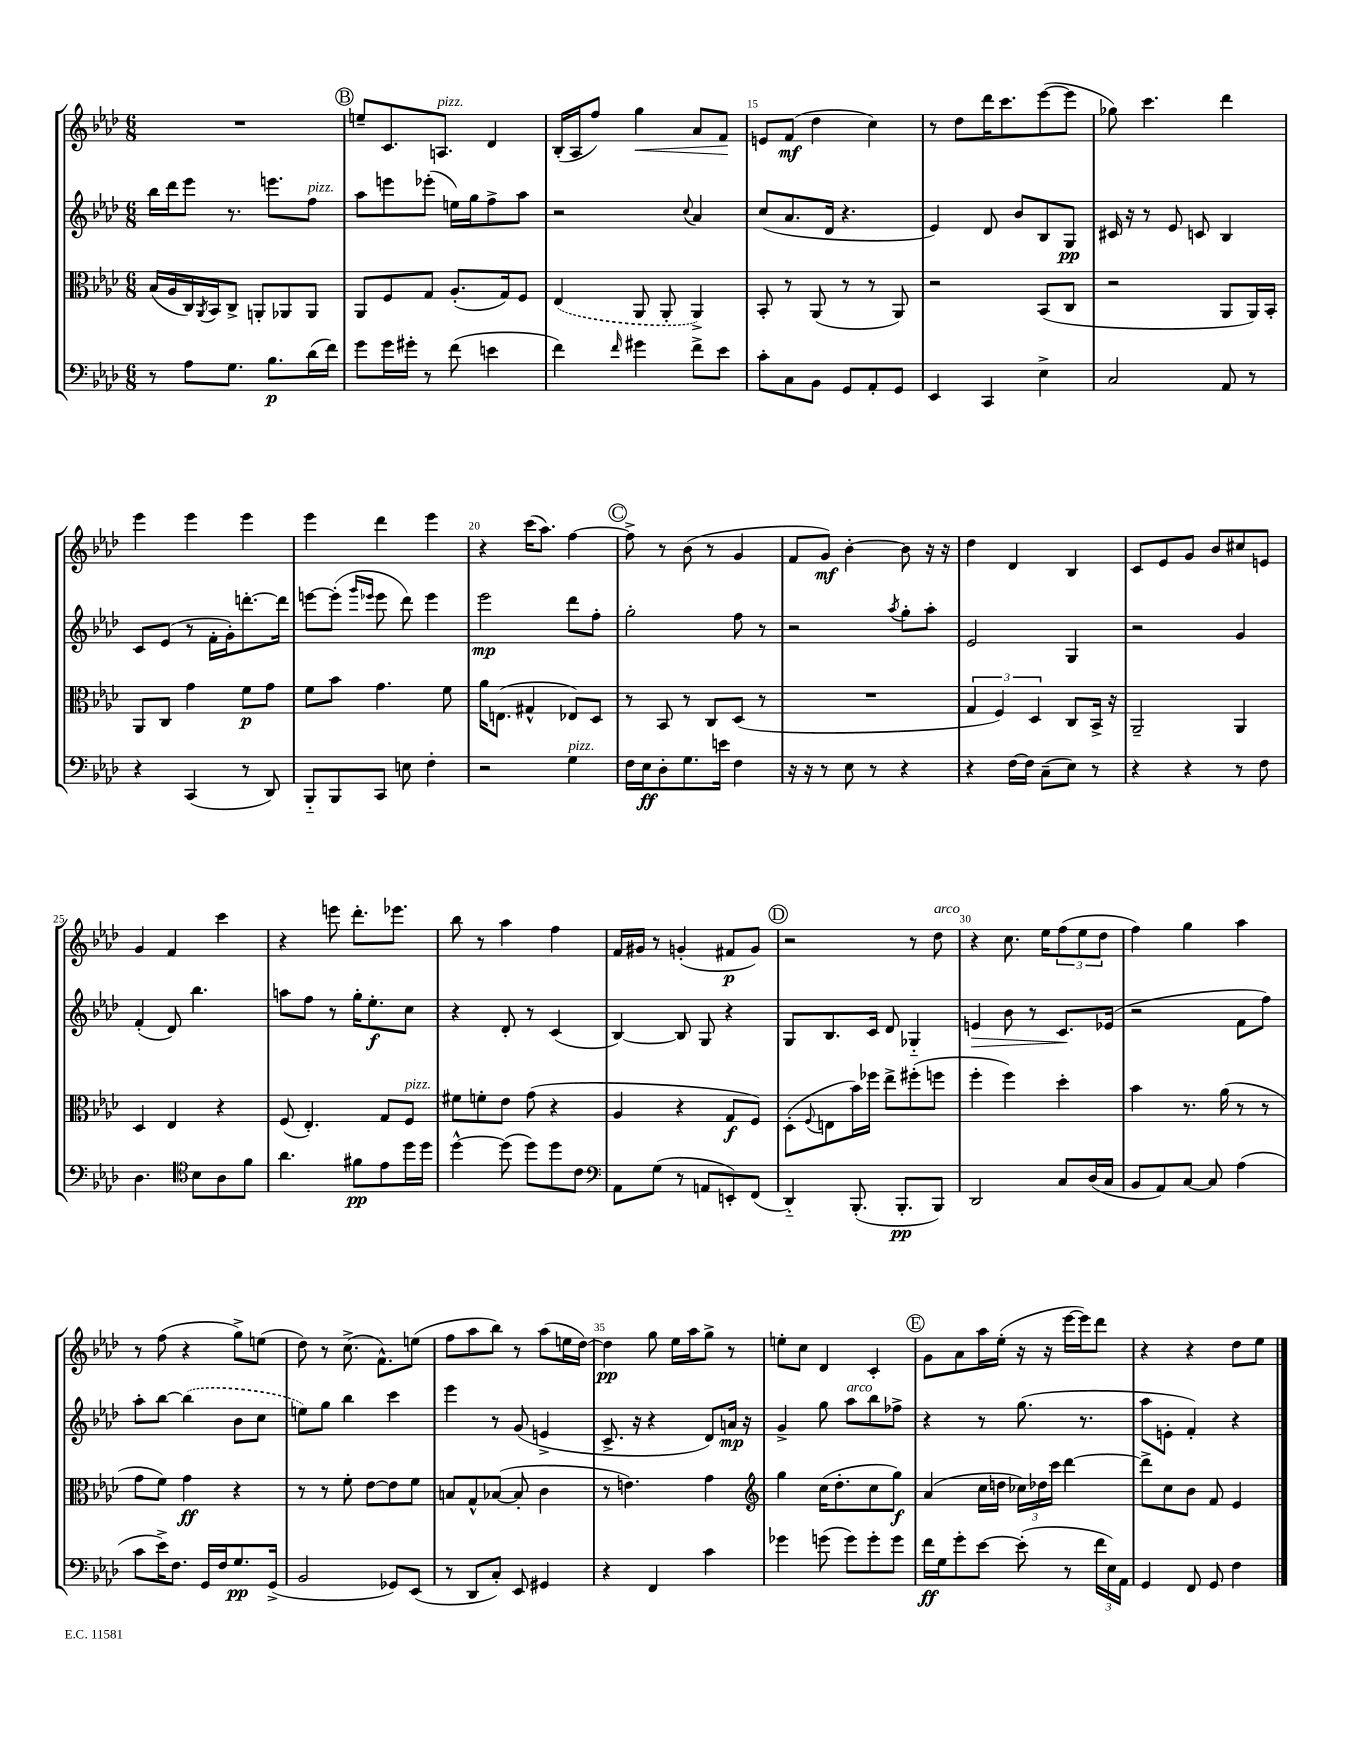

**kern	**dynam	**kern	**dynam	**kern	**dynam	**kern	**dynam
*part4	*part4	*part3	*part3	*part2	*part2	*part1	*part1
*staff4	*staff4	*staff3	*staff3	*staff2	*staff2	*staff1	*staff1
*clefF4	*	*clefC3	*	*clefG2	*	*clefG2	*
*k[b-e-a-d-]	*	*k[b-e-a-d-]	*	*k[b-e-a-d-]	*	*k[b-e-a-d-]	*
*M6/8	*	*M6/8	*	*M6/8	*	*M6/8	*
=12	=12	=12	=12	=12	=12	=12	=12
8r	.	(16B-/LL	.	16bb-\LL	.	2.r	.
.	.	16A-/	.	16ddd-\J	.	.	.
8A-\L	.	16C/)	.	8eee-\J	.	.	.
.	.	8qAA-/	.	.	.	.	.
.	.	16BB-/J	.	.	.	.	.
8.G\J	.	8C^/J	.	8.r	.	.	.
.	.	8AAn'/L	.	.	.	.	.
8.B-\L	p	.	.	8.eeen\L	.	.	.
.	.	8AA-X/	.	.	.	.	.
!	!	!	!	!LO:TX:a:i:t=pizz.	!	!	!
(16d-\L	.	8AA-/J	.	8ff\J	.	.	.
16f\JJ)	.	.	.	.	.	.	.
!!LO:REH:place=s1:t=B
=13	=13	=13	=13	=13	=13	=13	=13
8g\L	.	8AA-/L	.	8aa-\L	.	8een~/L	.
16g\L	.	8F/	.	8eeen\	.	8.c/	.
16g#X'\JJ	.	.	.	.	.	.	.
8r	.	8G/J	.	(8eee-X'\J	.	.	.
!	!	!	!	!	!	!LO:TX:a:i:t=pizz.	!
.	.	.	.	.	.	8.An/J	.
(8f\	.	(8.A-'/L	.	16een\LL)	.	.	.
.	.	.	.	16gg\J	.	.	.
4en\	.	.	.	8ff^\	.	4d-/	.
.	.	16G/k)	.	.	.	.	.
.	.	8F/J	.	8aa-\J	.	.	.
=14	=14	=14	=14	=14	=14	=14	=14
4f\)	.	(4E-/	.	2r	.	(16B-'/LL	.
.	.	.	.	.	.	16A-/J	.
.	.	.	.	.	.	8ff/J)	.
16qqf/	.	.	.	.	.	.	.
!	!	!	!	!	!	!	!LO:HP:b
4g#X\	.	8AA-/	.	.	.	4gg\	<
.	.	8AA-'/	.	.	.	.	.
.	.	.	.	8qqcc/	.	.	.
8f^\L	.	4AA-^/)	.	4a-/	.	8a-/L	.
8e-\J	.	.	.	.	.	8f/J	.
.	.	.	.	.	.	.	[
=15	=15	=15	=15	=15	=15	=15	=15
8c'\L	.	8BB-'/	.	(8cc/L	.	8en/L	.
8C\	.	8r	.	8.a-/	.	(8f/J	mf
8BB-\J	.	(8AA-/	.	.	.	4dd-\	.
.	.	.	.	16d-/Jk	.	.	.
8GG/L	.	8r	.	4.r	.	.	.
8AA-'/	.	8r	.	.	.	4cc\)	.
8GG/J	.	8AA-/)	.	.	.	.	.
=16	=16	=16	=16	=16	=16	=16	=16
4EE-/	.	2r	.	4e-/)	.	8r	.
.	.	.	.	.	.	8dd-\L	.
4CC/	.	.	.	8d-/	.	16ddd-\K	.
.	.	.	.	.	.	8.ccc\	.
.	.	.	.	8b-/L	.	.	.
4E-^\	.	(8BB-/L	.	8B-/	.	([8eee-\	.
.	.	8C/J	.	8G/J	pp	8eee-\J]	.
=17	=17	=17	=17	=17	=17	=17	=17
2C/	.	2r	.	16c#X/	.	8gg-X\)	.
.	.	.	.	16r	.	.	.
.	.	.	.	8r	.	4.ccc\	.
.	.	.	.	8e-/	.	.	.
.	.	.	.	8cn/	.	.	.
8AA-/	.	8AA-/L	.	4B-/	.	4ddd-\	.
8r	.	16AA-/L)	.	.	.	.	.
.	.	16BB-'/JJ	.	.	.	.	.
!!LO:LB:g=z
=18	=18	=18	=18	=18	=18	=18	=18
4r	.	8AA-/L	.	8c/L	.	4eee-\	.
.	.	8C/J	.	(8e-/J	.	.	.
(4CC/	.	4g\	.	8r	.	4eee-\	.
.	.	.	.	16f'\LL	.	.	.
.	.	.	.	16g'\J)	.	.	.
8r	.	8f\L	p	[8.dddn'\	.	4eee-\	.
8DD-/)	.	8g\J	.	.	.	.	.
.	.	.	.	16ddd\Jk]	.	.	.
=19	=19	=19	=19	=19	=19	=19	=19
8BBB-/L	.	8f\L	.	[8eeen\L	.	4eee-\	.
8BBB-/	.	8b-\J	.	(8eee'\J]	.	.	.
.	.	.	.	16qqggg/LL	.	.	.
.	.	.	.	16qqeee-X/JJ	.	.	.
8CC/J	.	4.g\	.	8eee-\	.	4ddd-\	.
8En\	.	.	.	8ddd-\)	.	.	.
4F'\	.	.	.	4eee-\	.	4eee-\	.
.	.	8f\	.	.	.	.	.
=20	=20	=20	=20	=20	=20	=20	=20
2r	.	16a-\KL	.	2eee-\	mp	4r	.
.	.	(8.En\J	.	.	.	.	.
.	.	4G#X^^/	.	.	.	(16ccc\KL	.
.	.	.	.	.	.	8.aa-\J)	.
!LO:TX:a:i:t=pizz.	!	!	!	!	!	!	!
4G\	.	8E-X/L)	.	8ddd-\L	.	[4ff\	.
.	.	8D-/J	.	8ff'\J	.	.	.
!!LO:REH:place=s1:t=C
=21	=21	=21	=21	=21	=21	=21	=21
16F\LL	.	8r	.	2gg'\	.	8ff^\]	.
16E-\J	ff	.	.	.	.	.	.
8D-'\	.	8BB-/	.	.	.	8r	.
8.G\	.	8r	.	.	.	(8b-\	.
.	.	8C/L	.	.	.	8r	.
16en\Jk	.	.	.	.	.	.	.
4F\	.	(8D-/J	.	8ff\	.	4g/	.
.	.	8r	.	8r	.	.	.
=22	=22	=22	=22	=22	=22	=22	=22
16r	.	2.r	.	2r	.	8f/L	.
16r	.	.	.	.	.	.	.
8r	.	.	.	.	.	8g/J)	mf
8E-\	.	.	.	.	.	[4b-'\	.
8r	.	.	.	.	.	.	.
.	.	.	.	8qaa-/	.	.	.
4r	.	.	.	8gg'\L	.	8b-\]	.
.	.	.	.	8aa-'\J	.	16r	.
.	.	.	.	.	.	16r	.
=23	=23	=23	=23	=23	=23	=23	=23
4r	.	6G/	.	2e-/	.	4dd-\	.
.	.	6F/)	.	.	.	.	.
[16F\LL	.	.	.	.	.	4d-/	.
16F\JJ]	.	.	.	.	.	.	.
.	.	6D-/	.	.	.	.	.
(8C~\L	.	.	.	.	.	.	.
8E-\J)	.	8C/L	.	4G/	.	4B-/	.
8r	.	16BB-^/Jk	.	.	.	.	.
.	.	16r	.	.	.	.	.
=24	=24	=24	=24	=24	=24	=24	=24
4r	.	2AA-~/	.	2r	.	8c/L	.
.	.	.	.	.	.	8e-/	.
4r	.	.	.	.	.	8g/J	.
.	.	.	.	.	.	8b-/L	.
8r	.	4AA-/	.	4g/	.	8cc#X/	.
8F\	.	.	.	.	.	8en/J	.
!!LO:LB:g=z
=25	=25	=25	=25	=25	=25	=25	=25
4.D-\	.	4D-/	.	(4f'/	.	4g/	.
.	.	4E-/	.	8d-/)	.	4f/	.
*clefC4	*	*	*	*	*	*	*
8B-\L	.	.	.	4.bb-\	.	.	.
8A-\	.	4r	.	.	.	4ccc\	.
8f\J	.	.	.	.	.	.	.
=26	=26	=26	=26	=26	=26	=26	=26
4.a-\	.	(8F/	.	8aan\L	.	4r	.
.	.	4.E-'/)	.	8ff\J	.	.	.
.	.	.	.	8r	.	8eeen\	.
8f#X\L	pp	.	.	16gg'\KL	.	8.ddd-'\L	.
.	.	.	.	8.ee-'\	f	.	.
8e-\	.	8G/L	.	.	.	.	.
.	.	.	.	.	.	8.eee-X\J	.
!	!	!LO:TX:a:i:t=pizz.	!	!	!	!	!
16dd-\L	.	8F/J	.	8cc\J	.	.	.
16dd-\JJ	.	.	.	.	.	.	.
=27	=27	=27	=27	=27	=27	=27	=27
[4dd-^^\	.	8f#X\L	.	4r	.	8bb-\	.
.	.	8fn'\	.	.	.	8r	.
(8dd-\]	.	8e-\J	.	8d-'/	.	4aa-\	.
8dd-\L)	.	(8g\	.	8r	.	.	.
8dd-\	.	4r	.	(4c/	.	4ff\	.
8c\J	.	.	.	.	.	.	.
=28	=28	=28	=28	=28	=28	=28	=28
*clefF4	*	*	*	*	*	*	*
8AA-\L	.	4A-/	.	[4B-/)	.	16f/LL	.
.	.	.	.	.	.	16g#X/JJ	.
(8G\J	.	.	.	.	.	8r	.
8r	.	4r	.	8B-/]	.	(4gn'/	.
8AAn/L	.	.	.	8G/	.	.	.
8EEn'/)	.	8G/L	f	4r	.	8f#X/L	p
(8FF/J	.	8F/J)	.	.	.	8g/J)	.
!!LO:REH:place=s1:t=D
=29	=29	=29	=29	=29	=29	=29	=29
4DD-/)	.	(8D-'\L	.	8G/L	.	2r	.
.	.	8qqF/	.	.	.	.	.
.	.	8En\	.	8.B-/	.	.	.
(8.BBB-'/	.	16b-\L)	.	.	.	.	.
.	.	16ff-X\JJ	.	16c/Jk	.	.	.
.	.	8ee-^\L	.	8d-/	.	.	.
8.BBB-'/L	pp	.	.	.	.	.	.
.	.	(8ff#X'\	.	4G-X/	.	8r	.
!	!	!	!	!	!	!LO:TX:a:i:t=arco	!
8BBB-/J)	.	8ffn\J	.	.	.	8dd-\	.
=30	=30	=30	=30	=30	=30	=30	=30
!	!	!	!	!	!LO:HP:b	!	!
2DD-/	.	4ff'\	.	4en/	>	4r	.
.	.	4ff\)	.	8b-\	.	8.cc\	.
.	.	.	.	8r	.	.	.
.	.	.	.	.	.	16ee-\KL	.
8C/L	.	4dd-'\	.	8.c/L	.	(12ff\	.
.	.	.	.	.	.	12ee-\	.
(16D-/L	.	.	.	.	.	.	.
.	.	.	.	.	.	12dd-\J	.
16C/JJ	.	.	.	(16e-X/Jk	]	.	.
=31	=31	=31	=31	=31	=31	=31	=31
8BB-/L	.	4b-\	.	2r	.	4ff\)	.
8AA-/)	.	.	.	.	.	.	.
[8C/J	.	8.r	.	.	.	4gg\	.
8C/]	.	.	.	.	.	.	.
.	.	(16a-\	.	.	.	.	.
(4A-\	.	8r	.	8f\L	.	4aa-\	.
.	.	8r	.	8ff\J)	.	.	.
!!LO:LB:g=z
=32	=32	=32	=32	=32	=32	=32	=32
8c\L	.	8g\L	.	8aa-'\L	.	8r	.
16e-^\K)	.	8f\J)	.	[8bb-\J	.	(8ff\	.
8.F\J	.	.	.	.	.	.	.
.	.	4g\	ff	(4bb-\]	.	4r	.
16GG/LL	.	.	.	.	.	.	.
16F/J	.	.	.	.	.	.	.
8.G/	pp	4r	.	8b-\L	.	8gg^\L)	.
.	.	.	.	8cc\J	.	(8een\J	.
(16GG^/Jk	.	.	.	.	.	.	.
=33	=33	=33	=33	=33	=33	=33	=33
2BB-/	.	8r	.	8een\L)	.	8dd-\)	.
.	.	8r	.	8gg\J	.	8r	.
.	.	8f'\	.	4bb-\	.	(8.cc^\	.
.	.	[8e-\L	.	.	.	.	.
.	.	.	.	.	.	8.f^^\L)	.
8GG-X/L)	.	8e-\]	.	4ccc\	.	.	.
(8EE-/J	.	8f\J	.	.	.	(8een\J	.
=34	=34	=34	=34	=34	=34	=34	=34
8r	.	8Bn/L	.	4eee-\	.	8ff\L	.
8DD-/L	.	8G^^/	.	.	.	8aa-\	.
8C'/J)	.	([8B-X/J	.	8r	.	8bb-\J)	.
8EE-/	.	8B-'/]	.	(8g/	.	8r	.
4GG#X/	.	4c\	.	4en^/	.	(8aa-\L	.
.	.	.	.	.	.	16een\L	.
.	.	.	.	.	.	[16dd-\JJ)	.
=35	=35	=35	=35	=35	=35	=35	=35
4r	.	8r	.	8.c^/	.	4dd-\]	pp
.	.	4.en\)	.	.	.	.	.
.	.	.	.	16r	.	.	.
4FF/	.	.	.	4r	.	8gg\	.
.	.	.	.	.	.	16ee-\LL	.
.	.	.	.	.	.	16aa-\J	.
4c\	.	4g\	.	8d-/L)	.	8gg^\J	.
.	.	.	.	16an/Jk	mp	8r	.
.	.	.	.	16r	.	.	.
=36	=36	=36	=36	=36	=36	=36	=36
*	*	*clefG2	*	*	*	*	*
4g-X\	.	4gg\	.	4g^/	.	8een'\L	.
.	.	.	.	.	.	8cc\J	.
(8gn\	.	(16cc\KL	.	8gg\	.	4d-/	.
.	.	8.dd-'\	.	.	.	.	.
!	!	!	!	!LO:TX:a:i:t=arco	!	!	!
8g\L)	.	.	.	8aa-\L	.	.	.
8g'\	.	8cc\	.	8bb-\	.	4c'/	.
8g\J	.	8gg\J)	f	8ff-X^\J	.	.	.
!!LO:REH:place=s1:t=E
=37	=37	=37	=37	=37	=37	=37	=37
16f\LL	ff	(4a-/	.	4r	.	8g\L	.
16G\J	.	.	.	.	.	.	.
8g'\	.	.	.	.	.	8a-\	.
[8e-\J	.	16cc\LL	.	8r	.	16aa-\L	.
.	.	16ddn\JJ	.	.	.	(16ee-'\JJ	.
(8e-'\]	.	24cc-X\LL)	.	(8.gg\	.	16r	.
.	.	24dd-X\	.	.	.	.	.
.	.	.	.	.	.	16r	.
.	.	24ccc\JJ	.	.	.	.	.
8r	.	[4ddd-\	.	.	.	[16eee-\LL	.
.	.	.	.	8.r	.	16eee-\J])	.
24f\LL	.	.	.	.	.	8ddd-\J	.
24E-\)	.	.	.	.	.	.	.
24AA-\JJ	.	.	.	.	.	.	.
=38	=38	=38	=38	=38	=38	=38	=38
4GG/	.	8ddd-^\L]	.	8aa-\L	.	4r	.
.	.	8cc\	.	8en'\J	.	.	.
8FF/	.	8b-\J	.	4f'/)	.	4r	.
8GG/	.	8f/	.	.	.	.	.
4F\	.	4e-/	.	4r	.	8dd-\L	.
.	.	.	.	.	.	8ee-\J	.
==	==	==	==	==	==	==	==
*-	*-	*-	*-	*-	*-	*-	*-
